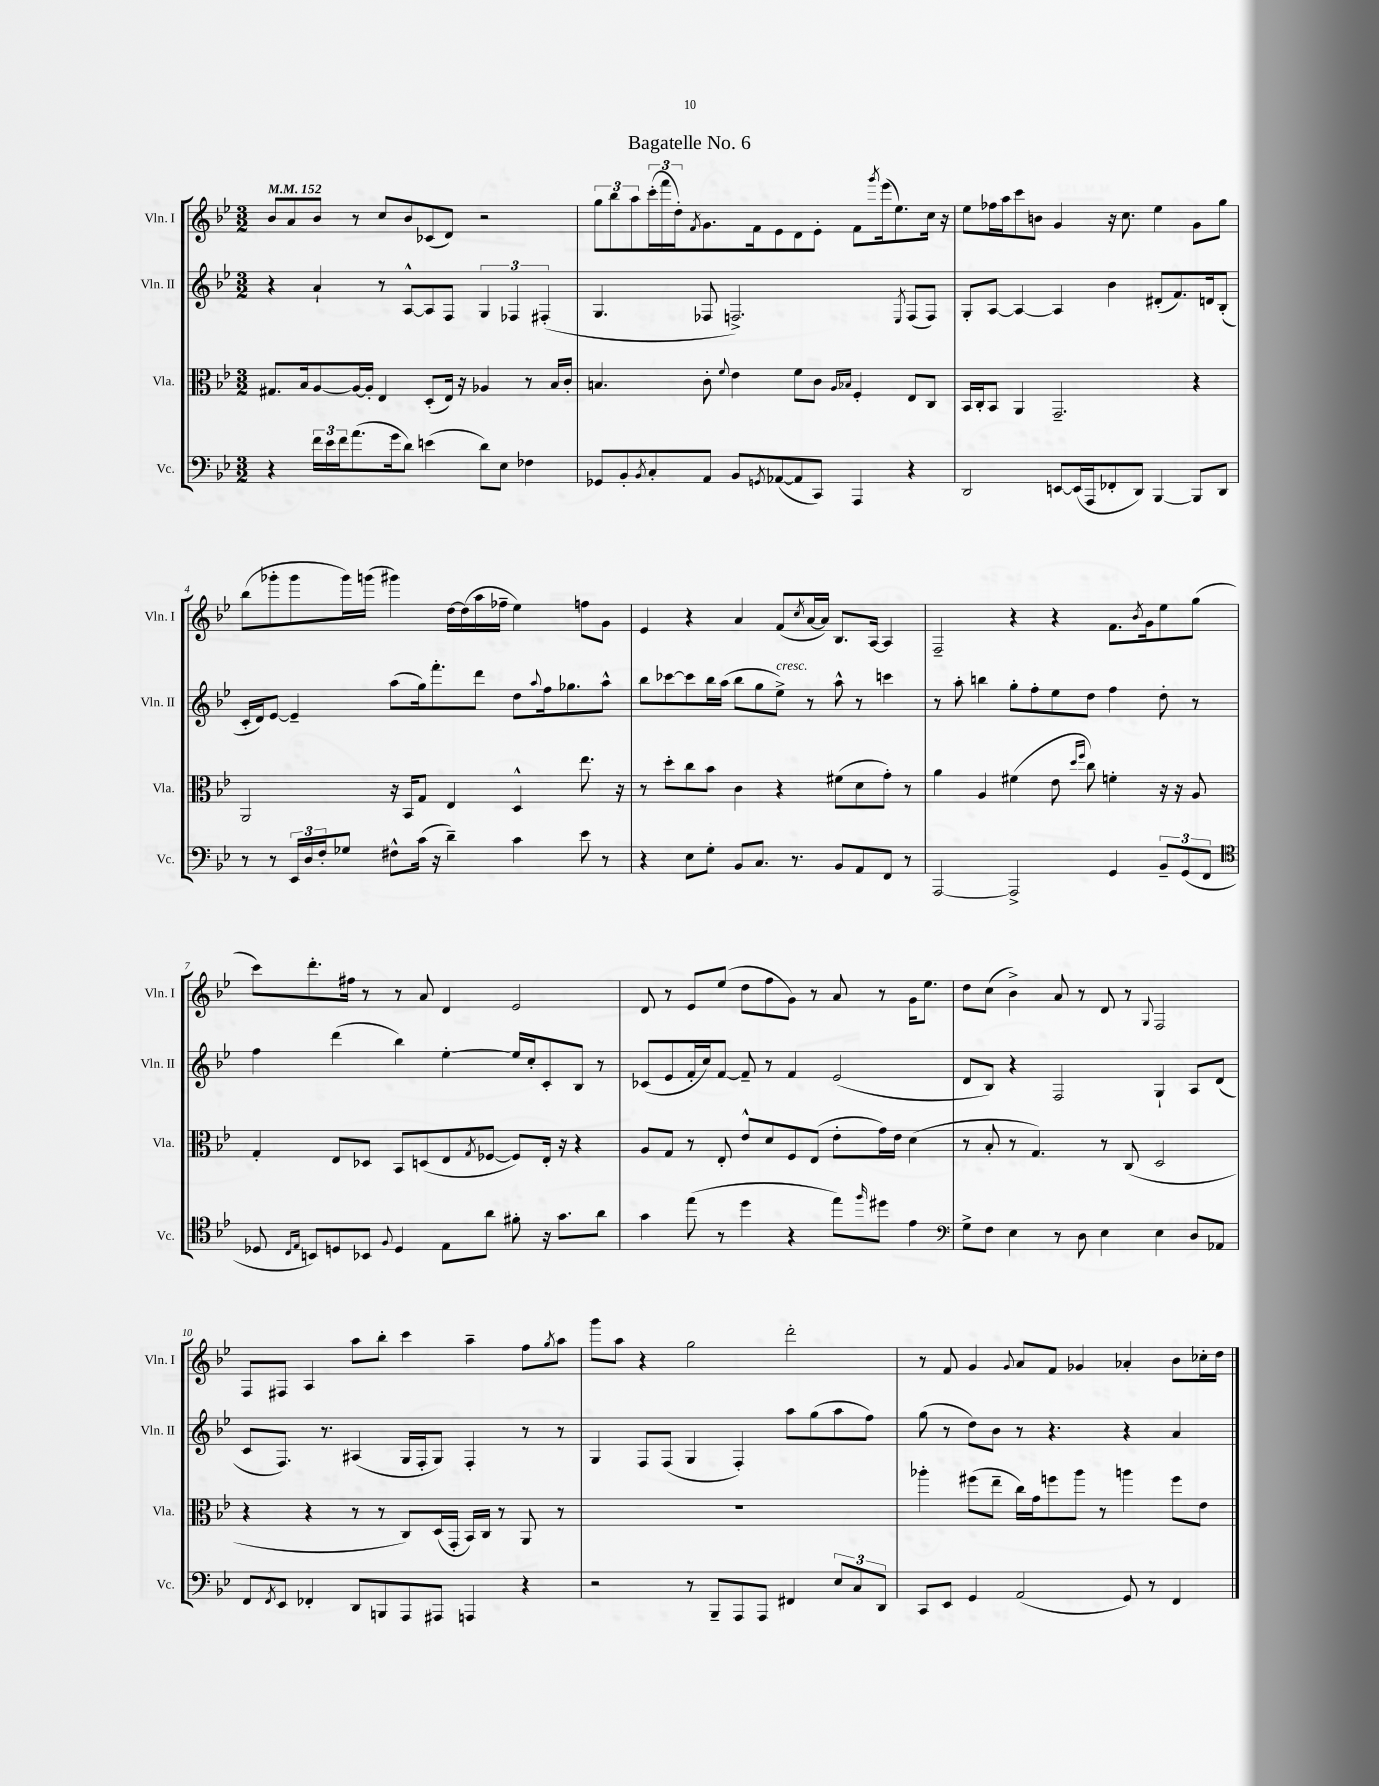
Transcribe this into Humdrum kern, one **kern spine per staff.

**kern	**kern	**kern	**kern
*staff4	*staff3	*staff2	*staff1
*clefF4	*clefC3	*clefG2	*clefG2
*k[b-e-]	*k[b-e-]	*k[b-e-]	*k[b-e-]
*M3/2	*M3/2	*M3/2	*M3/2
*MM152	*MM152	*MM152	*MM152
4r	8.G#	4r	8b-
.	.	.	8a
.	16B-	.	.
24f	[8A	4a`	8b-
24e-	.	.	.
24f	.	.	.
(8.a	16A_	.	8r
.	16A']	.	.
.	4E-	8r	8cc
16g	.	.	.
8d)	.	[8A^^	8b-
(4e	(8D'	8A]	(8c-
.	16E-)	8F	8d)
.	16r	.	.
8d)	4A-	6G	2r
8E-	.	.	.
.	.	6F-	.
4F-	8r	.	.
.	.	(6F#'	.
.	16B-	.	.
.	16c'	.	.
=	=	=	=
8GG-	4.B	4.G	12gg
.	.	.	12bb-
8BB-'	.	.	.
.	.	.	12aa
8qBB-	.	.	.
8C'	.	.	(24ccc'
.	.	.	24fff
.	.	.	24dd')
.	.	.	8qf
8AA	8c'	8F-	8.g
.	8qqf	.	.
8BB-	4e-	2.F^)	.
.	.	.	16f
8qGG	.	.	.
([8AA-	.	.	8e-
8AA-]	8f	.	8d
8CC)	8c	.	8e-'
.	16qqA	.	.
.	16qqB-	.	.
4AAA	4F'	.	8f
.	.	.	8qggg
.	.	.	(16eee-
.	.	.	8.ee-)
.	.	8qE-	.
4r	8E-	(8F	.
.	8C	8F)	16cc
.	.	.	16r
=	=	=	=
2DD	16BB-	8G'	8ee-
.	16C'	.	.
.	8BB-	[8A	16ff-
.	.	.	16aa
.	4AA	4A_	8ccc
.	.	.	8b
[8EE	2.GG~	4A]	4g
(16EE]	.	.	.
16AAA	.	.	.
8FF-'	.	4b-	16r
.	.	.	8.cc
8DD)	.	.	.
[4BBB-	.	(8d#'	4ee-
.	.	8.f)	.
8BBB-]	4r	.	8g
.	.	16d	.
8DD	.	(8B-'	8gg
=	=	=	=
8r	2AA	16c'	(8bb-
.	.	16d)	.
8r	.	[8e-	8ggg-'
24EE-	.	4e-~]	8ggg-
24D	.	.	.
24F'	.	.	.
8G-	.	.	16ggg-)
.	.	.	(16ggg
8F#^^	16r	(8aa	4ggg#)
.	16BB-	.	.
(16c	8G	16gg)	.
16r	.	8.fff'	.
4d~)	4E-	.	[16dd
.	.	.	(16dd]
.	.	8ddd	16aa
.	.	.	16ff-~
4c	4D^^	8dd	4ee-)
.	.	8qqaa	.
.	.	16ff	.
.	.	8.gg-	.
8e-	8.ee-	.	8ff
8r	.	8aa^^	8g
.	16r	.	.
=	=	=	=
4r	8r	8bb-	4e-
.	8dd'	[8ccc-	.
8E-	8cc	8ccc-]	4r
8G'	8b-	16bb-	.
.	.	(16aa	.
8BB-	4c	8bb-	4a
8.C	.	8gg	.
.	4r	8ee-^)	(8f
8.r	.	.	.
.	.	.	8qcc
.	.	8r	[16a
.	.	.	16a])
8BB-	(8f#	8aa^^	8.B-
8AA	8d	8r	.
.	.	.	[16A
8FF	8g')	4ccc	4A]
8r	8r	.	.
=	=	=	=
[2AAA	4a	8r	2F~
.	.	8aa'	.
.	4A	4bb	.
2AAA^]	(4f#	8gg'	4r
.	.	8ff'	.
.	8e-	8ee-	4r
.	16qqdd	.	.
.	16qqff	.	.
.	8cc)	8dd	.
4GG	4f'	4ff	8.f
.	.	.	8qb-
.	.	.	16g
12BB-~	16r	8dd'	8ee-
.	16r	.	.
(12GG	.	.	.
.	8A	8r	(8gg
12FF	.	.	.
=	=	=	=
*clefC4	*	*	*
8D-	4G'	4ff	8ccc)
16qqC	.	.	.
16qqE-	.	.	.
8BB)	.	.	8.ddd'
8D	8E-	(4ddd	.
.	.	.	16ff#
8BB-	8D-	.	8r
8qqF	.	.	.
4D	8BB-	4bb-)	8r
.	(8D	.	8a
8E-	8E-	[4ee-'	4d
.	8qG	.	.
8a	[8F-	.	.
8f#'	8F-])	16ee-]	2e-
.	.	16cc'	.
16r	16E-'	8c'	.
8.g	16r	.	.
.	4r	8B-	.
8a	.	8r	.
=	=	=	=
4g	8A	(8c-	8d
.	8G	8e-	8r
(8ee-	8r	16f'	8e-
.	.	16cc)	.
8r	8E-'	[8f	(8ee-
4dd	8e-^^	8f~]	8dd
.	8d	8r	8ff
4r	8F	4f	8g)
.	(8E-	.	8r
8ee-)	8e-'	(2e-	8a
16qqff	.	.	.
8dd#	16g)	.	8r
.	16e-	.	.
4e-	(4d	.	16g
.	.	.	8.ee-
=	=	=	=
*clefF4	*	*	*
8G^	8r	8d	8dd
8F	8B-'	8B-)	(8cc
4E-	8r	4r	4b-^)
.	4.G)	.	.
8r	.	2F	8a
8D	.	.	8r
4E-	8r	.	8d
.	(8C	.	8r
.	.	.	8qqG
4E-	2D	4G`	2F
8D	.	8A	.
8AA-	.	(8d	.
=	=	=	=
8FF	4r	8c	8F
8qFF	.	.	.
8EE-	.	8.F)	8F#
4FF-'	4r	.	4A
.	.	8.r	.
8DD	8r	(4A#	8aa
8BBB	8r	.	8bb-'
8AAA	8C)	16G	4ccc
.	.	16F'	.
8AAA#	(16D	8G)	.
.	16GG'	.	.
4AAA	16BB-)	4F'	4aa~
.	16C	.	.
.	8r	.	.
4r	8AA	8r	8ff
.	.	.	8qgg
.	8r	8r	8aa
=	=	=	=
2r	1.r	4G	8ggg
.	.	.	8aa
.	.	8F	4r
.	.	(8F	.
8r	.	4G	2gg
8BBB-~	.	.	.
8AAA	.	4F')	.
8AAA	.	.	.
4FF#	.	8aa	2ddd'
.	.	(8gg	.
12E-	.	8aa	.
12C	.	.	.
.	.	8ff)	.
12DD	.	.	.
=	=	=	=
8CC	4aa-'	(8gg	8r
8EE-	.	8r	8f
4GG	(8ff#	8dd)	4g
.	8ee-~	8b-	.
.	.	.	8qqg
(2AA	16cc)	8r	8a
.	16g	.	.
.	8ff	4.r	8f
.	8aa-	.	4g-
.	8r	.	.
8GG)	4aa	4r	4a-'
8r	.	.	.
4FF	8ff	4a	8b-
.	8e-	.	16cc-'
.	.	.	16dd
==	==	==	==
*-	*-	*-	*-
